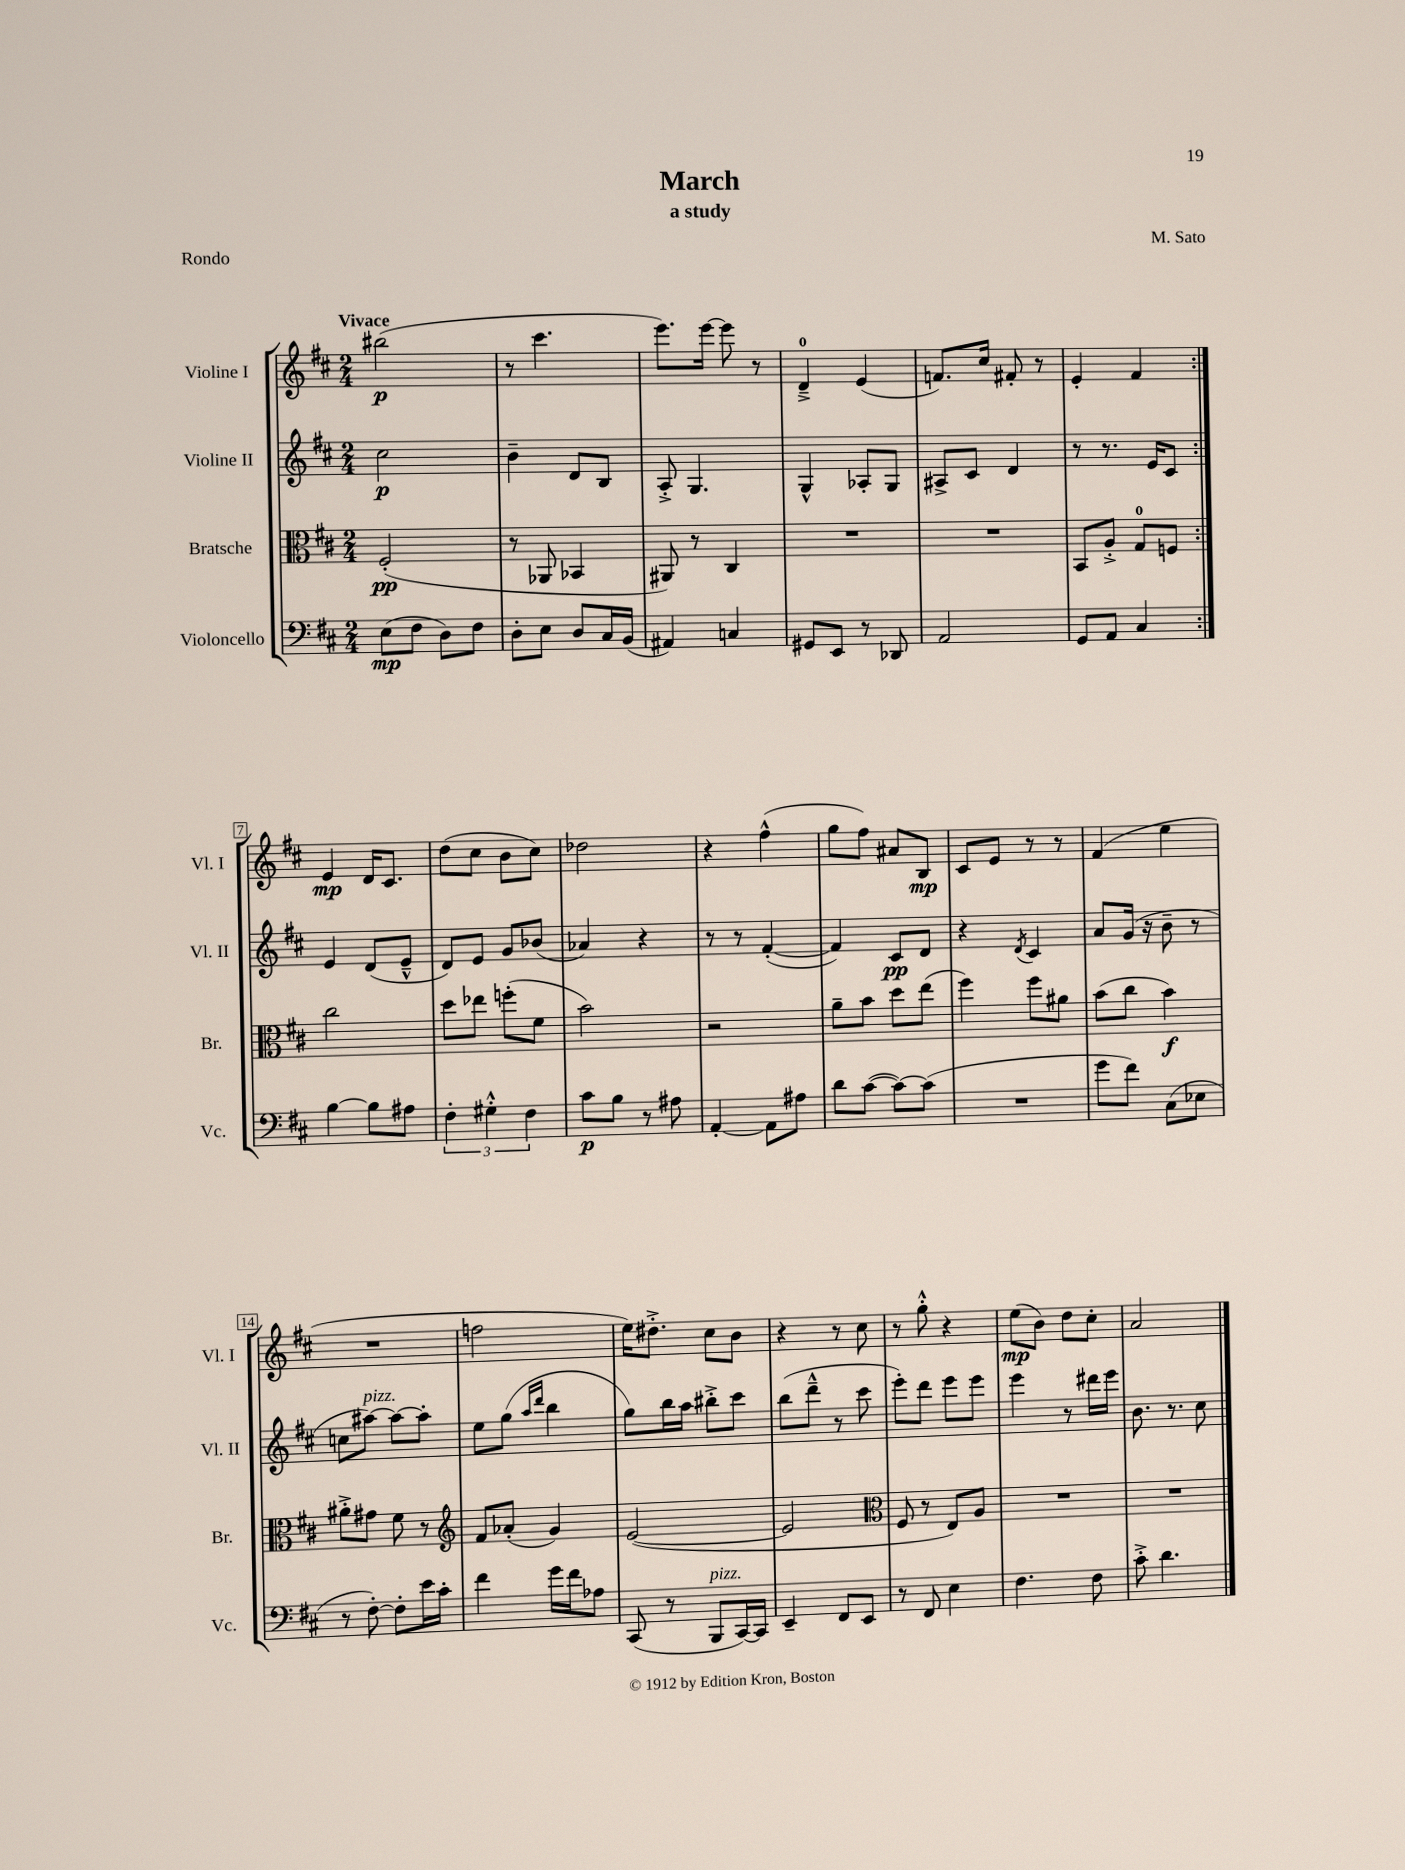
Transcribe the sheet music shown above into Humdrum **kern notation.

**kern	**dynam	**kern	**dynam	**kern	**dynam	**kern	**dynam
*part4	*part4	*part3	*part3	*part2	*part2	*part1	*part1
*staff4	*staff4	*staff3	*staff3	*staff2	*staff2	*staff1	*staff1
*I"Violoncello	*	*I"Bratsche	*	*I"Violine II	*	*I"Violine I	*
*I'Vc.	*	*I'Br.	*	*I'Vl. II	*	*I'Vl. I	*
*clefF4	*	*clefC3	*	*clefG2	*	*clefG2	*
*k[f#c#]	*	*k[f#c#]	*	*k[f#c#]	*	*k[f#c#]	*
*M2/4	*	*M2/4	*	*M2/4	*	*M2/4	*
=1	=1	=1	=1	=1	=1	=1	=1
!	!	!	!	!	!	!LO:TX:a:B:t=Vivace	!
(8E\L	mp	(2F#'/	pp	2cc#\	p	(2bb#X\	p
8F#\J	.	.	.	.	.	.	.
8D\L)	.	.	.	.	.	.	.
8F#\J	.	.	.	.	.	.	.
=2	=2	=2	=2	=2	=2	=2	=2
8D'\L	.	8r	.	4b~\	.	8r	.
8E\J	.	8AA-X/	.	.	.	4.ccc#\	.
8D/L	.	4BB-X/	.	8d/L	.	.	.
16C#/L	.	.	.	8B/J	.	.	.
(16BB/JJ	.	.	.	.	.	.	.
=3	=3	=3	=3	=3	=3	=3	=3
4AA#X/)	.	8AA#X/)	.	8A'^/	.	8.eee\L)	.
.	.	8r	.	4.G/	.	.	.
.	.	.	.	.	.	[16eee\Jk	.
4Cn/	.	4C#/	.	.	.	8eee\]	.
.	.	.	.	.	.	8r	.
=4	=4	=4	=4	=4	=4	=4	=4
8GG#X/L	.	2r	.	4G^^/	.	4d~^/	.
8EE/J	.	.	.	.	.	.	.
8r	.	.	.	8A-X'/L	.	(4e/	.
8DD-X/	.	.	.	8G/J	.	.	.
=5	=5	=5	=5	=5	=5	=5	=5
2AA/	.	2r	.	8A#X^/L	.	8.fn/L)	.
.	.	.	.	8c#/J	.	.	.
.	.	.	.	.	.	16cc#/Jk	.
.	.	.	.	4d/	.	8f#X'/	.
.	.	.	.	.	.	8r	.
=6	=6	=6	=6	=6	=6	=6	=6
8GG/L	.	8BB/L	.	8r	.	4e'/	.
8AA/J	.	8A'^/J	.	8.r	.	.	.
4C#/	.	8G/L	.	.	.	4f#/	.
.	.	.	.	16e/KL	.	.	.
.	.	8Fn/J	.	8c#/J	.	.	.
!!LO:LB:g=z
=7:|!	=7:|!	=7:|!	=7:|!	=7:|!	=7:|!	=7:|!	=7:|!
[4B\	.	2cc#\	.	4e/	.	4e/	mp
8B\L]	.	.	.	(8d/L	.	16d/KL	.
.	.	.	.	.	.	8.c#/J	.
8A#X\J	.	.	.	8e~^^/J	.	.	.
=8	=8	=8	=8	=8	=8	=8	=8
6F#'\	.	8dd\L	.	8d/L)	.	(8dd\L	.
.	.	8ee-X\J	.	8e/J	.	8cc#\J	.
6G#X'^^\	.	.	.	.	.	.	.
.	.	(8ffn'\L	.	8g/L	.	8b\L	.
6F#\	.	.	.	.	.	.	.
.	.	8f#\J	.	(8b-X/J	.	8cc#\J)	.
=9	=9	=9	=9	=9	=9	=9	=9
8c#\L	p	2b\)	.	4a-X/)	.	2dd-X\	.
8B\J	.	.	.	.	.	.	.
8r	.	.	.	4r	.	.	.
8A#X\	.	.	.	.	.	.	.
=10	=10	=10	=10	=10	=10	=10	=10
[4AA'/	.	2r	.	8r	.	4r	.
.	.	.	.	8r	.	.	.
8AA\L]	.	.	.	([4f#'/	.	(4ff#^^\	.
8A#X\J	.	.	.	.	.	.	.
=11	=11	=11	=11	=11	=11	=11	=11
8d\L	.	8a~\L	.	4f#/])	.	8gg\L	.
([8c#\J	.	8b\J	.	.	.	8ff#\J)	.
8c#\L_)	.	8dd\L	.	8c#/L	pp	8a#X/L	.
(8c#\J]	.	(8ee\J	.	8d/J	.	8B/J	mp
=12	=12	=12	=12	=12	=12	=12	=12
2r	.	4ff#\)	.	4r	.	8c#/L	.
.	.	.	.	.	.	8e/J	.
.	.	.	.	8qd/	.	.	.
.	.	8ff#\L	.	4c#/	.	8r	.
.	.	8a#X\J	.	.	.	8r	.
=13	=13	=13	=13	=13	=13	=13	=13
8g\L	.	(8b\L	.	8a/L	.	(4f#/	.
8f#\J)	.	8cc#\J	.	(16g/Jk	.	.	.
.	.	.	.	16r	.	.	.
(8C#\L	.	4b\)	f	8b~\	.	4ee\	.
8E-X\J	.	.	.	8r	.	.	.
!!LO:LB:g=z
=14	=14	=14	=14	=14	=14	=14	=14
8r	.	8a#X'^\L	.	8ccn\L	.	2r	.
!	!	!	!	!LO:TX:a:i:t=pizz.	!	!	!
[8F#'\)	.	8g#X\J	.	[8aa#X\J)	.	.	.
8F#'\L]	.	8f#\	.	8aa#\L_	.	.	.
16e\L	.	8r	.	8aa#'\J]	.	.	.
16c#'\JJ	.	.	.	.	.	.	.
=15	=15	=15	=15	=15	=15	=15	=15
*	*	*clefG2	*	*	*	*	*
4f#\	.	8f#/L	.	8ee\L	.	2ffn\	.
.	.	(8a-X'/J	.	(8gg\J	.	.	.
.	.	.	.	16qqaa/LL	.	.	.
.	.	.	.	16qqddd/JJ	.	.	.
16g\LL	.	4g/)	.	4bb\	.	.	.
16f#\J	.	.	.	.	.	.	.
8A-X\J	.	.	.	.	.	.	.
=16	=16	=16	=16	=16	=16	=16	=16
(8CC#/	.	([2e/	.	8gg\L)	.	16ee\KL)	.
.	.	.	.	.	.	8.dd#X'^\J	.
8r	.	.	.	16bb\L	.	.	.
.	.	.	.	16aa\JJ	.	.	.
!LO:TX:a:i:t=pizz.	!	!	!	!	!	!	!
8BBB/L	.	.	.	8bb#X'^\L	.	8cc#\L	.
[16CC#/L)	.	.	.	8ccc#\J	.	8b\J	.
16CC#/JJ]	.	.	.	.	.	.	.
=17	=17	=17	=17	=17	=17	=17	=17
4EE~/	.	2e/]	.	(8bb\L	.	4r	.
.	.	.	.	8ddd~^^\J	.	.	.
8FF#/L	.	.	.	8r	.	8r	.
8EE/J	.	.	.	8ccc#\	.	8cc#\	.
=18	=18	=18	=18	=18	=18	=18	=18
*	*	*clefC3	*	*	*	*	*
8r	.	8F#/	.	8eee'\L)	.	8r	.
8FF#/	.	8r	.	8ddd\J	.	8gg'^^\	.
4E\	.	8E/L)	.	8eee\L	.	4r	.
.	.	8A/J	.	8eee\J	.	.	.
=19	=19	=19	=19	=19	=19	=19	=19
4.F#\	.	2r	.	4eee\	.	(8ee\L	mp
.	.	.	.	.	.	8b\J)	.
.	.	.	.	8r	.	8dd\L	.
8F#\	.	.	.	16ddd#X\LL	.	8cc#'\J	.
.	.	.	.	16eee\JJ	.	.	.
=20	=20	=20	=20	=20	=20	=20	=20
8c#'^\	.	2r	.	8.b\	.	2a/	.
4.d\	.	.	.	.	.	.	.
.	.	.	.	8.r	.	.	.
.	.	.	.	8cc#\	.	.	.
==	==	==	==	==	==	==	==
*-	*-	*-	*-	*-	*-	*-	*-
